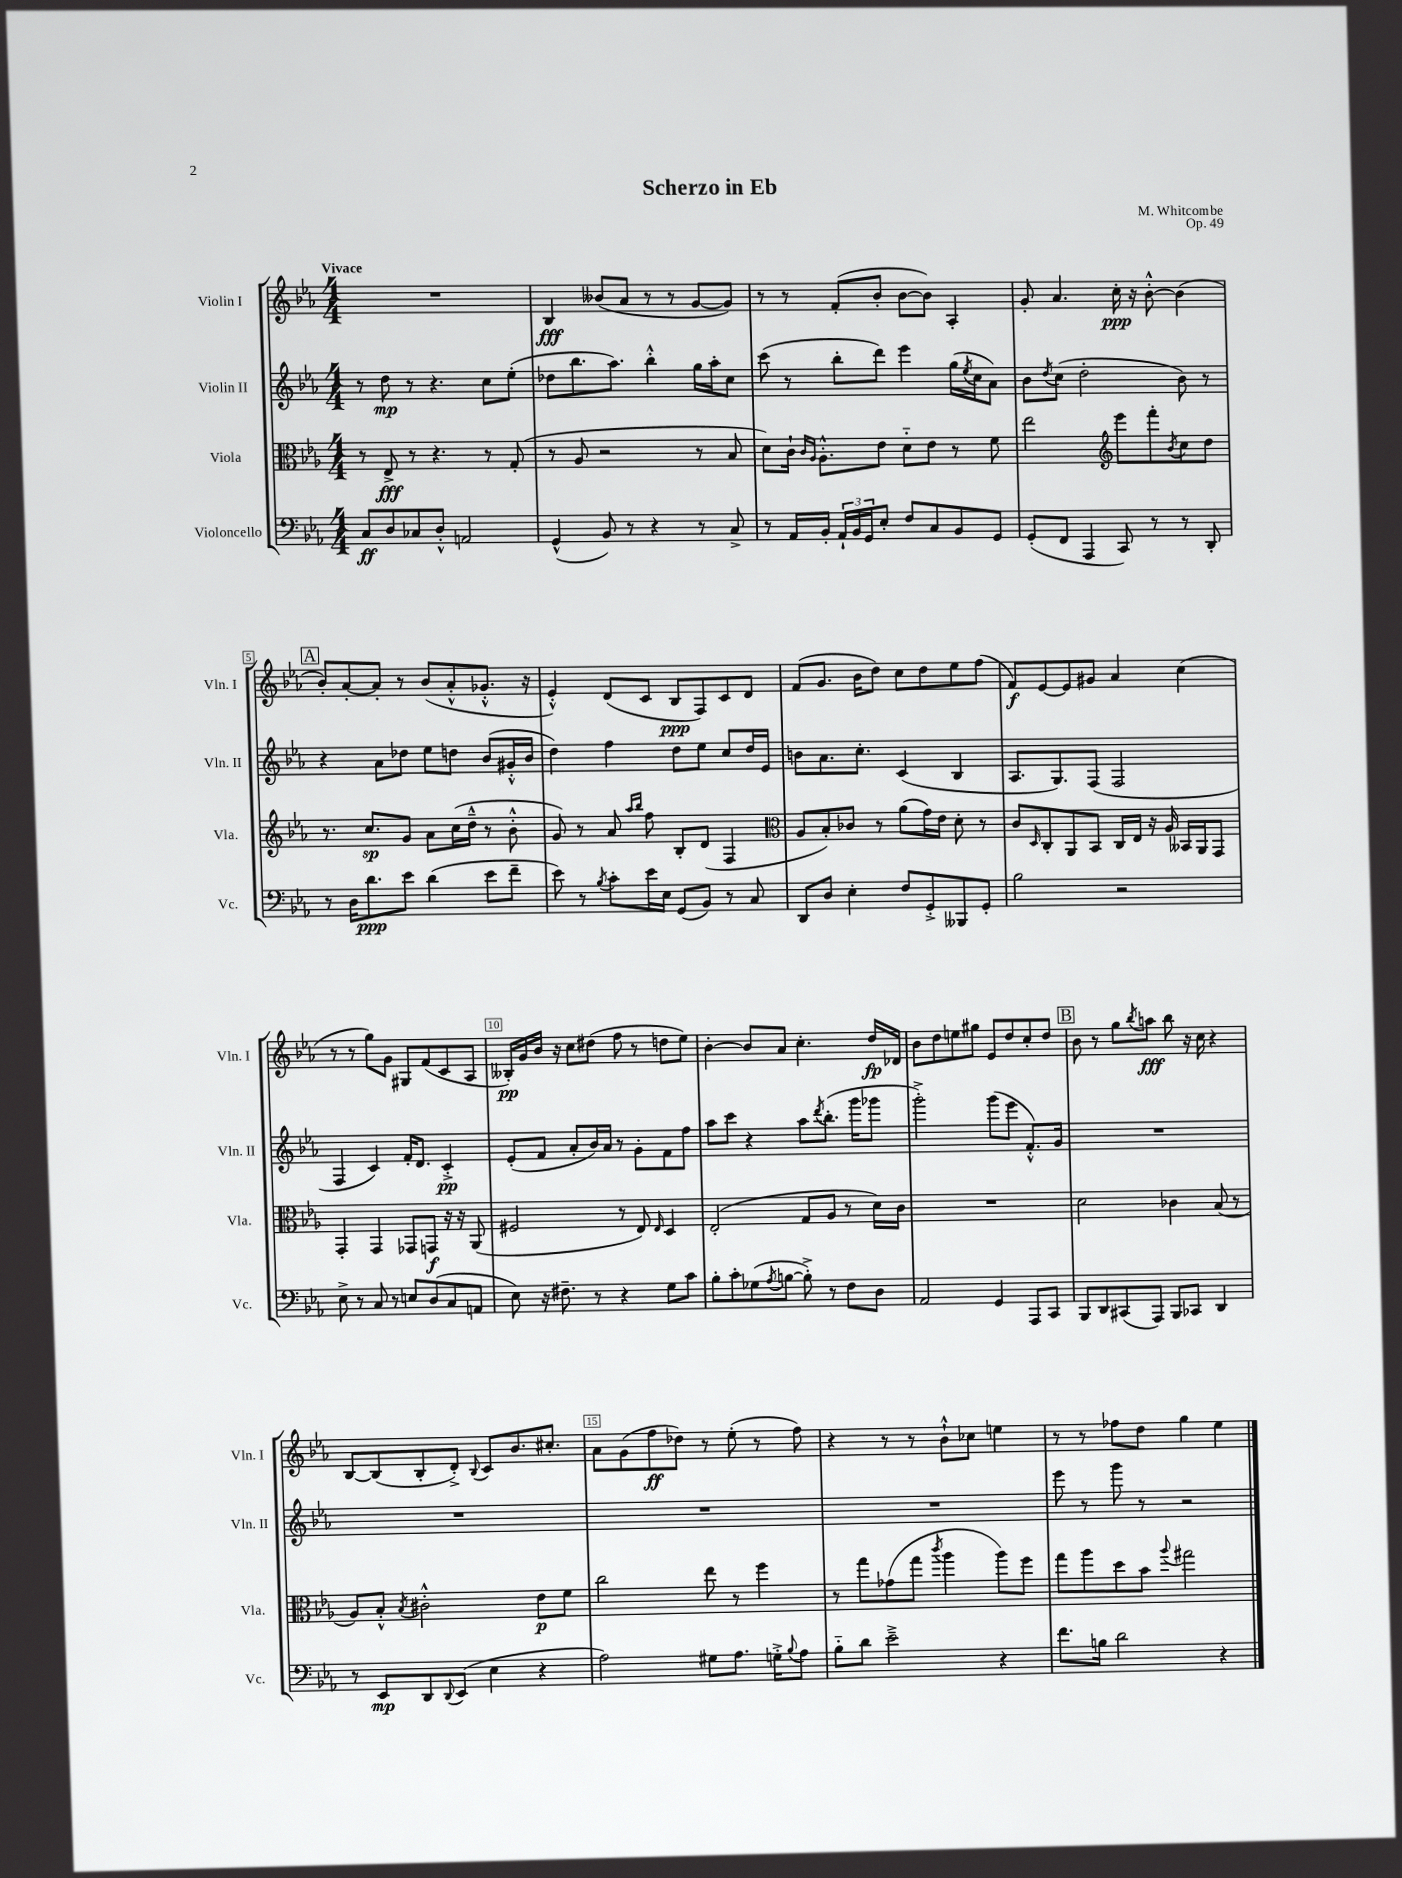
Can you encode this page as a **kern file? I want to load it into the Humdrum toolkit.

**kern	**kern	**kern	**kern
*staff4	*staff3	*staff2	*staff1
*clefF4	*clefC3	*clefG2	*clefG2
*k[b-e-a-]	*k[b-e-a-]	*k[b-e-a-]	*k[b-e-a-]
*M4/4	*M4/4	*M4/4	*M4/4
8C	8r	8r	1r
8D	8E-^	8dd	.
8C-	8r	8r	.
8D'^^	4.r	4.r	.
2AA	.	.	.
.	8r	8cc	.
.	(8G'	(8ee-'	.
=	=	=	=
(4GG^^	8r	8dd-	4B-
.	8A-	8.bb-	.
8BB-)	2r	.	(8b--
.	.	8.aa-)	.
8r	.	.	8a-
4r	.	4bb-'^^	8r
.	.	.	8r
8r	8r	16gg	[8g
.	.	16aa-'	.
8C^	8B-	8cc	8g])
=	=	=	=
8r	8d)	(8ccc	8r
16AA-	16c`	8r	8r
.	16qqc	.	.
.	16qqA-	.	.
16BB-'	8.A-'^^	.	.
24AA-`	.	8bb-'	(8f'
24BB-	.	.	.
24GG	.	.	.
8E-'	8e-	8ddd)	8b-'
8F	8d'~	4eee-	[8b-
8C	8e-	.	8b-])
8BB-	8r	(16gg	4A-'
.	.	8qee-	.
.	.	16cc	.
8GG	8f	8a-)	.
=	=	=	=
(8GG'	2ee-	8b-	8g'
.	.	8qdd	.
8FF	.	(8cc	4.a-
4AAA-	.	2dd'	.
*	*clefG2	*	*
8CC)	8eee-	.	16cc'
.	.	.	16r
8r	8fff'	.	[8b-'^^
.	8qb-	.	.
8r	8cc	8b-)	(4b-]
8DD'	8dd	8r	.
=	=	=	=
8r	8.r	4r	8b-')
16D	.	.	[8a-'
8.d	8.cc	.	.
.	.	8a-	8a-']
8e-	8g	8dd-	8r
(4d	8a-	8ee-	(8b-
.	(16cc	8dd	8a-'^^
.	16dd~^^	.	.
8e-	8r	(8b-	8.g-'^^
8f~	8b-'^^	16g#'^^	.
.	.	16b-	16r
=	=	=	=
8e-)	8g)	4dd)	4e-'^^)
8r	8r	.	.
8qB-	.	.	.
8c'	8a-	4ff	(8d
.	16qqaa-	.	.
.	16qqbb-	.	.
16e-	8ff	.	8c
16E-	.	.	.
(8GG	8B-'	8dd	8B-
8BB-)	(8d	8ee-	8F)
8r	4F	8cc	8c
8C	.	16dd	8d
.	.	16e-	.
=	=	=	=
*	*clefC3	*	*
8DD	8A-	8b	(8f
8D	8B-')	8.a-	8.g
4E-'	8c-	.	.
.	.	8.cc'	16b-
.	8r	.	8dd)
8F	(8a-	(4c	8cc
8GG'^	16g)	.	8dd
.	16e-	.	.
8BBB--	8d'	4B-	8ee-
8GG'	8r	.	(8ff
=	=	=	=
2B-	8c	8.A-	8f)
.	16qqD	.	.
.	8C'	.	[8e-
.	.	8.G)	.
.	8AA-	.	8e-]
.	8BB-	(8F	8g#
2r	16C	2F	4a-
.	16E-	.	.
.	16r	.	.
.	16A-	.	.
.	16BB--	.	(4cc
.	16AA-	.	.
.	8GG	.	.
=	=	=	=
8E-^	4GG'	4F	8r
8r	.	.	8r
8C	4GG	4c)	8gg)
8r	.	.	8g
8E	8GG-	16f'	8G#
.	.	8.d	.
(8D	8GG	.	(8f
8C	16r	4c'^	8c
.	16r	.	.
8AA	(8AA-	.	8A-
=	=	=	=
8E-)	2F#	(8e-'	16B--')
.	.	.	16g
16r	.	8f	16b-
8.F#~	.	.	16r
.	.	8a-'	8cc
8r	.	16b-)	(8dd#
.	.	16a-	.
4r	8r	8r	8ff
.	8E-)	8g'	8r
.	16qqE-	.	.
8G	4D	8f	8dd
8c	.	8ff	8ee-)
=	=	=	=
8B-'	(2E-'	8aa-	[4b-'
8c'	.	8ccc	.
(8G-	.	4r	8b-]
8qA-	.	.	.
[8B	.	.	8a-
8B'^])	8G	8aa-	4.cc'
.	.	8qddd	.
8r	8A-	(8.bb-'	.
8F	8r	.	.
.	.	16ggg	.
8D	16d)	8ggg-	16dd
.	16c	.	16d-
=	=	=	=
2AA-	1r	2ggg'^)	8b-
.	.	.	8dd
.	.	.	8ee
.	.	.	8gg#
4GG	.	(8ggg	8e-
.	.	8eee-	8dd
8AAA-	.	8.f'^^)	8cc'
8CC	.	.	8dd
.	.	16g	.
=	=	=	=
8BBB-	2d	1r	8b-
8DD	.	.	8r
(8CC#	.	.	8gg
.	.	.	8qbb-
8AAA-)	.	.	8aa
8BBB-	4c-	.	8bb-
8CC-	.	.	16r
.	.	.	16cc
4DD	(8B-	.	4r
.	8r	.	.
=	=	=	=
8r	8A-)	1r	[8B-
8EE-	8B-'^^	.	(8B-]
.	8qB-	.	.
8DD	2c#'^^	.	8B-'
8qqDD	.	.	.
(8EE-	.	.	8d'^)
.	.	.	8qqB-
4E-	.	.	8c
.	.	.	8.b-
4r	8e-	.	.
.	.	.	8.cc#'
.	8f	.	.
=	=	=	=
2A-)	2cc	1r	8a-
.	.	.	(8g
.	.	.	8ff
.	.	.	8dd-)
8G#	8ee-	.	8r
8.A-	8r	.	(8ee-'
.	4ff	.	8r
16G'^	.	.	.
8qqB-	.	.	.
8A-	.	.	8ff)
=	=	=	=
8B-'~	8r	1r	4r
8d	8gg	.	.
2e-~^	(8g-	.	8r
.	8gg	.	8r
.	8qccc	.	.
.	4aa-	.	8b-`^^
.	.	.	8cc-
4r	8aa-)	.	4ee
.	8ff	.	.
=	=	=	=
8.f	8gg	8eee-	8r
.	8aa-	8r	8r
16B	.	.	.
2d	8dd	8ggg	8ff-
.	8b-	8r	8dd
.	8qqaa-	.	.
.	2gg#	2r	4gg
4r	.	.	4ee-
==	==	==	==
*-	*-	*-	*-
